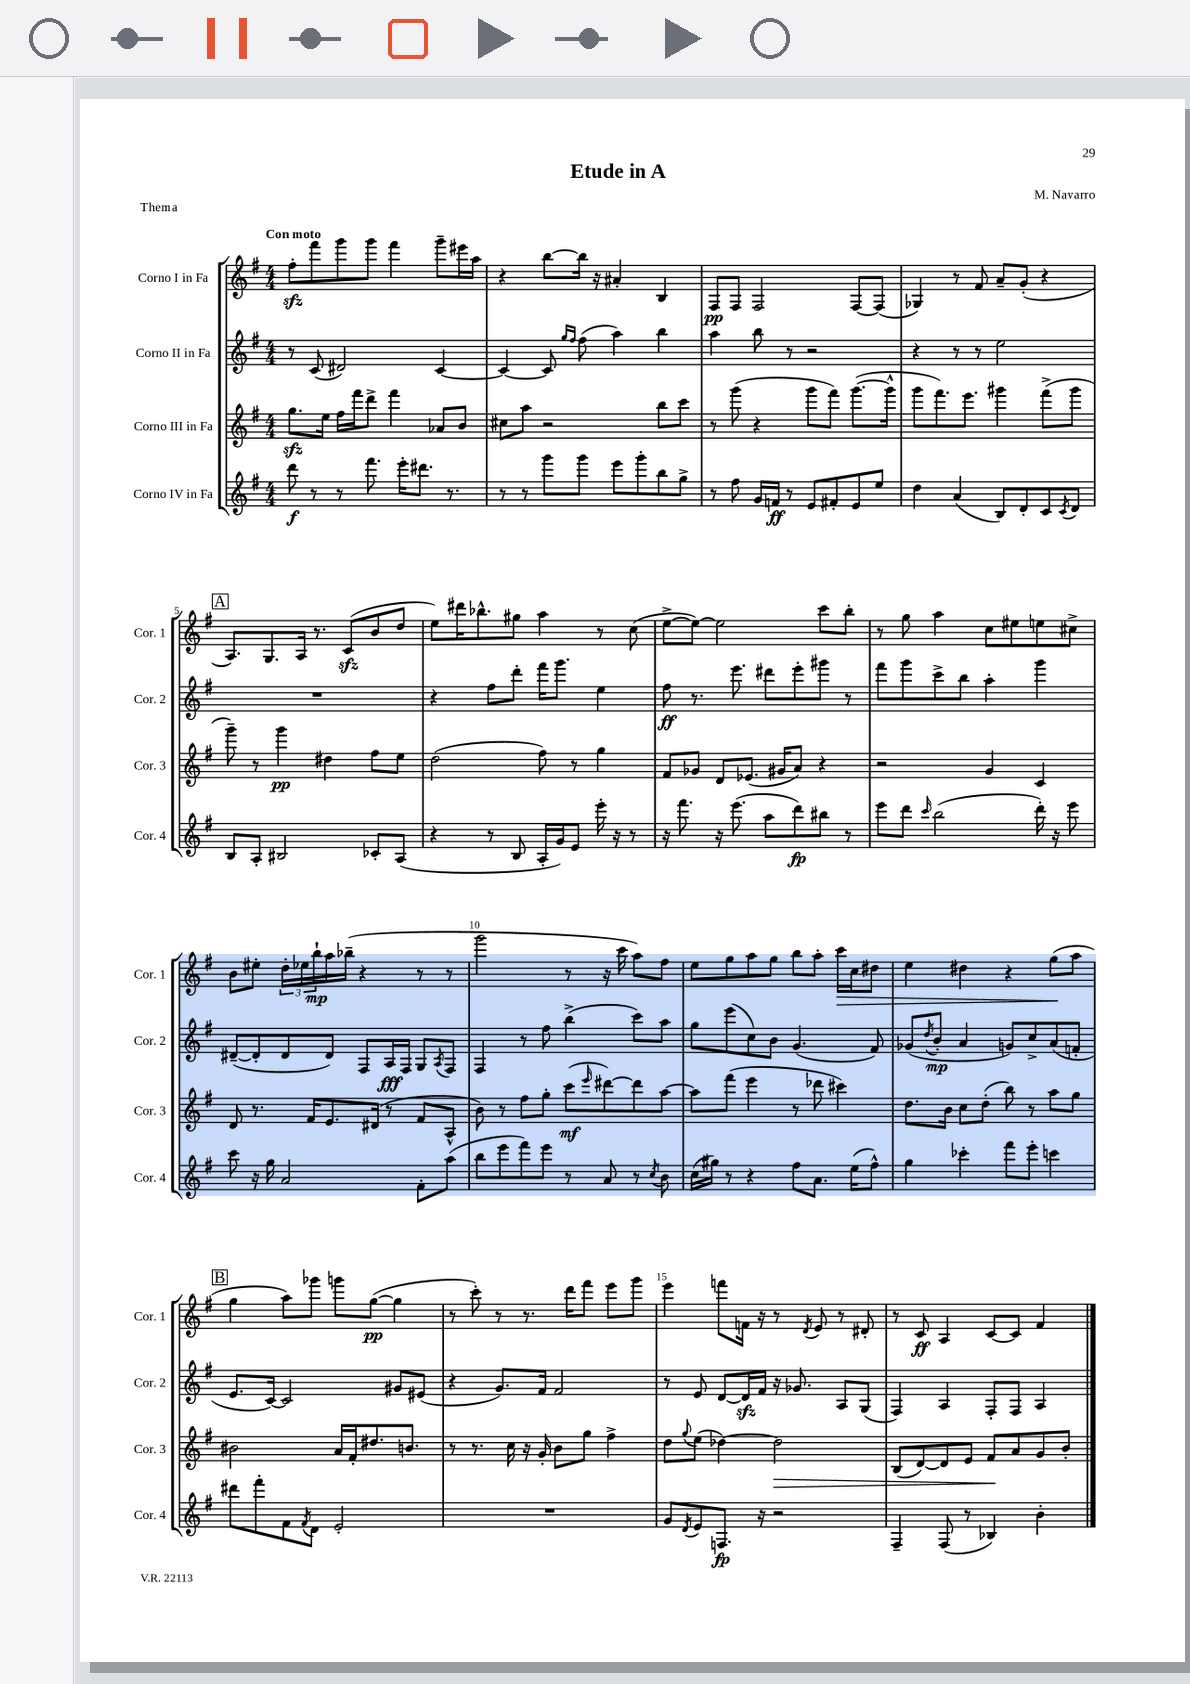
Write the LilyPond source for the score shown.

\header { title = "Etude in A" composer = "M. Navarro" piece = "Thema" }
<<
\new StaffGroup <<
\new Staff = "s0" \with { instrumentName = "Corno I in Fa" shortInstrumentName = "Cor. 1" } {
    \clef treble \key g \major \numericTimeSignature \time 4/4 \tempo "Con moto"
    fis''8-.\sfz fis'''8 g'''8 g'''8 fis'''4 g'''8-- eis'''16 a''16 |
    r4 b''8~ b''16 r16 ais'4-. b4 |
    fis8\pp fis8 fis2 fis8~ fis8( |
    ges4) r8 fis'8 a'8-- g'8-.( r4 |
    \mark \markup { \box "A" } a8.) g8. a16 r8. c'8\sfz( b'8 d''8 |
    e''8) dis'''16 bes''8.-^ gis''8 a''4 r8 c''8( |
    e''8~-> e''8~) e''2 c'''8 b''8-. |
    r8 g''8 a''4 c''8 eis''8 e''8 cis''8-> |
    b'8 eis''8-. \tuplet 3/2 { d''16-. ees''16 b''16-!\mp } a''16 bes''16--( r4 r8 r8 |
    g'''2 r8 r16 c'''16 a''8) fis''8 |
    e''8 g''8 a''8 g''8 b''8 a''8-. c'''16\> c''16 dis''8 |
    e''4 dis''4 r4 g''8\!( a''8 |
    \mark \markup { \box "B" } g''4 a''8) ges'''8 g'''8 g''8~\pp( g''4 |
    r8 c'''8-.) r8 r8. d'''16 fis'''8 e'''8 g'''8 |
    e'''4 f'''8 f'16 r16 r8 \acciaccatura { d'8 } e'8 r8 dis'8-. |
    r8 c'8\ff a4 c'8~ c'8 fis'4 \bar "|." |
}
\new Staff = "s1" \with { instrumentName = "Corno II in Fa" shortInstrumentName = "Cor. 2" } {
    \clef treble \key g \major \numericTimeSignature \time 4/4
    r8 c'8( dis'2) c'4~ |
    c'4~ c'8 \grace { g''16 fis''16 } fis''8( a''4) b''4 |
    a''4 b''8 r8 r2 |
    r4 r8 r8 e''2 |
    \mark \markup { \box "A" } R1 |
    r4 fis''8 d'''8-. fis'''16 g'''8. e''4 |
    fis''8\ff r8. e'''8. dis'''8 e'''8-. gis'''8 r8 |
    fis'''8 g'''8 c'''8-> b''8 a''4-. g'''4 |
    dis'8~--( dis'8-. dis'8 dis'8) fis8 a16\fff fis16 g8 \acciaccatura { a8 } fis8 |
    fis4 r8 fis''8 b''4->( c'''8) a''8 |
    g''8 e'''8( c''8) b'8 g'4.( fis'8) |
    ges'8( \acciaccatura { d''8 } b'8-.\mp a'4 g'8) c''8-> a'8( f'8-. |
    \mark \markup { \box "B" } e'8. c'16~) c'2 gis'8 eis'8( |
    r4 g'8.) fis'16 fis'2 |
    r8 e'8 d'8~ d'16\sfz fis'16 r16 ges'8. a8 g8( |
    fis4) a4 fis8-. fis8 a4 \bar "|." |
}
\new Staff = "s2" \with { instrumentName = "Corno III in Fa" shortInstrumentName = "Cor. 3" } {
    \clef treble \key g \major \numericTimeSignature \time 4/4
    g''8.\sfz e''16 fis''16 fis'''16 d'''8-> fis'''4 aes'8 b'8 |
    cis''8 a''8 r2 b''8 c'''8 |
    r8 g'''8( r4 g'''8 fis'''8) g'''8.~( g'''16-^ |
    g'''8 fis'''8.) e'''8. gis'''4 fis'''8->( gis'''8 |
    \mark \markup { \box "A" } g'''8--) r8 g'''4\pp dis''4 fis''8 e''8 |
    d''2( fis''8) r8 g''4 |
    fis'8 ges'8 d'8 ees'8.( gis'16 a'8) r4 |
    r2 g'4 c'4 |
    d'8 r8. fis'16 e'8. dis'16( r8 fis'8 a8-^ |
    b'8) r8 fis''8 g''8-. c'''8\mf( \grace { e'''16 } dis'''8~) dis'''8 a''8~ |
    a''8 fis'''8( e'''4 r8 des'''8 cis'''4) |
    d''8. b'16 c''8 d''8-.( b''8) r8 a''8 g''8 |
    \mark \markup { \box "B" } bis'2 a'16 fis'16-. dis''8. b'8. |
    r8 r8. c''16 r16 g'16-. b'8 g''8 fis''4-> |
    d''8 \appoggiatura { g''8 } e''8( des''4~) des''2\> |
    b8( d'8~) d'8 e'8 fis'8\! a'8 g'8 b'8-. \bar "|." |
}
\new Staff = "s3" \with { instrumentName = "Corno IV in Fa" shortInstrumentName = "Cor. 4" } {
    \clef treble \key g \major \numericTimeSignature \time 4/4
    d'''8\f r8 r8 fis'''8. e'''16-. dis'''8. r8. |
    r8 r8 g'''8 g'''8 e'''8 g'''8-. b''8 g''8-> |
    r8 fis''8 g'16 f'16\ff r8 e'8 fis'8-. e'8 e''8 |
    d''4 a'4( b8) d'8-. c'8 \acciaccatura { c'8 } d'8 |
    \mark \markup { \box "A" } b8 a8-. bis2 ces'8-. a8( |
    r4 r8 b8 a16-. g'16) e'8 e'''16-. r16 r8 |
    r16 fis'''8. r16 e'''8.( a''8 d'''8\fp) bis''8 r8 |
    e'''8 d'''8 \grace { c'''16 } b''2( d'''16-.) r16 e'''8 |
    c'''8 r16 g''16 a'2 fis'8-. a''8( |
    b''8 e'''8 fis'''8) e'''8 r8 a'8 r8 \acciaccatura { c''8 } b'8 |
    c''16( gis''16) r8 r4 fis''8 a'8. e''16( fis''8-^) |
    g''4 ces'''4-. fis'''8 e'''8-. c'''4 |
    \mark \markup { \box "B" } dis'''8 fis'''8-. fis'8 \acciaccatura { fis'8 } d'8 e'2-. |
    R1 |
    g'8 \acciaccatura { d'8 } e'8 f8.\fp r16 r2 |
    fis4-- fis8( r8 bes4) b'4-. \bar "|." |
}
>>
>>
\layout { \context { \Score \override BarNumber.break-visibility = ##(#f #t #t) barNumberVisibility = #(every-nth-bar-number-visible 5) } }
